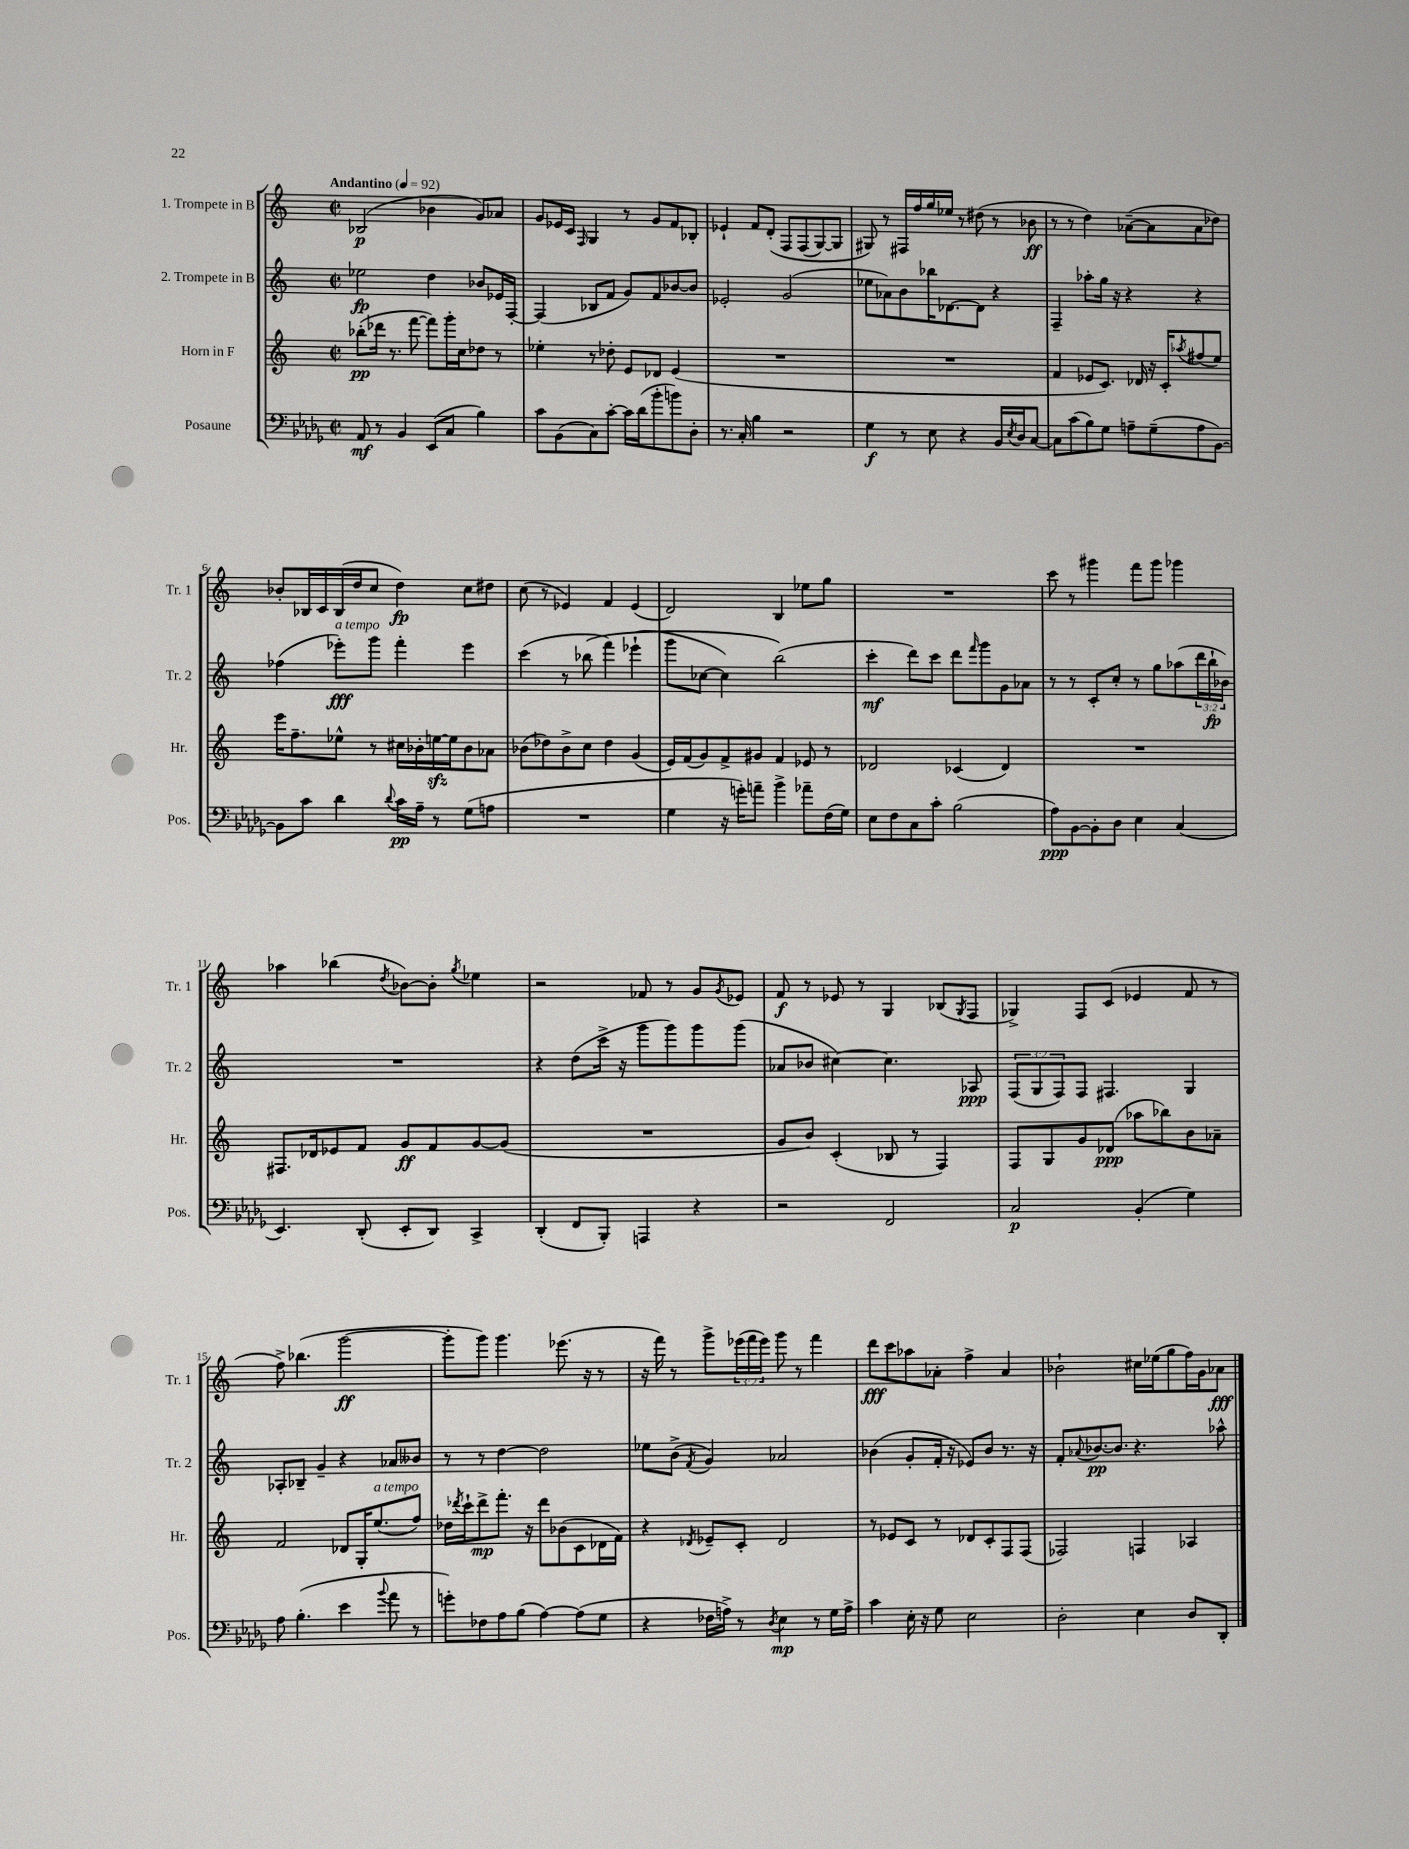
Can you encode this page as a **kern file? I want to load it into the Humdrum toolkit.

**kern	**dynam	**kern	**dynam	**kern	**dynam	**kern	**dynam
*part4	*part4	*part3	*part3	*part2	*part2	*part1	*part1
*staff4	*staff4	*staff3	*staff3	*staff2	*staff2	*staff1	*staff1
*I"Posaune	*	*I"Horn in F	*	*I"2. Trompete in B	*	*I"1. Trompete in B	*
*I'Pos.	*	*I'Hr.	*	*I'Tr. 2	*	*I'Tr. 1	*
*clefF4	*	*clefG2	*	*clefG2	*	*clefG2	*
*k[b-e-a-d-g-]	*	*k[]	*	*k[]	*	*k[]	*
*M2/2	*	*M2/2	*	*M2/2	*	*M2/2	*
*met(c|)	*	*met(c|)	*	*met(c|)	*	*met(c|)	*
*MM92	*	*MM92	*	*MM92	*	*MM92	*
=1	=1	=1	=1	=1	=1	=1	=1
!	!	!	!	!	!	!LO:TX:a:B:t=Andantino	!
8AA-/	mf	(8bb-X'\L	pp	2ee-X\	fp	(2B-X/	p
8r	.	16ddd-X\Jk	.	.	.	.	.
.	.	8.r	.	.	.	.	.
4BB-/	.	.	.	.	.	.	.
.	.	[8fff\	.	.	.	.	.
(8EE-/L	.	8fff\L])	.	4dd\	.	4b-X\	.
8C/J	.	16ggg'\L	.	.	.	.	.
.	.	16cc\J	.	.	.	.	.
4B-\)	.	8dd-X\J	.	8b-X/L	.	8g/L)	.
.	.	8r	.	16e-X/L	.	8a-X/J	.
.	.	.	.	[16F'/JJ	.	.	.
=2	=2	=2	=2	=2	=2	=2	=2
8c\L	.	4ee-X'\	.	(4F/]	.	8g/L	.
(8BB-\	.	.	.	.	.	16e-X/L	.
.	.	.	.	.	.	16c/JJ	.
.	.	.	.	.	.	16qqF/	.
8C\)	.	8r	.	8B-X/L	.	4G/	.
[8c'\J	.	8dd-X'\	.	8f/J	.	.	.
16c\LL]	.	8e/L	.	8g/L)	.	8r	.
(16d-\J	.	.	.	.	.	.	.
8b-'\	.	8d-X/J	.	8f/	.	8g/L	.
8bn\)	.	(4e/	.	[8b-X/	.	8f/	.
8D-'\J	.	.	.	8b-/J]	.	8B-X'/J	.
=3	=3	=3	=3	=3	=3	=3	=3
8.r	.	1r	.	2e-X'/	.	4e-X`/	.
16C'/	.	.	.	.	.	.	.
4B-\	.	.	.	.	.	8f/L	.
.	.	.	.	.	.	(8d'/J	.
2r	.	.	.	(2g/	.	8F/L	.
.	.	.	.	.	.	(8F/	.
.	.	.	.	.	.	[8G/)	.
.	.	.	.	.	.	8G/J]	.
=4	=4	=4	=4	=4	=4	=4	=4
4G-\	f	1r	.	8ee-X\L	.	8G#X/)	.
.	.	.	.	8a-X\)	.	8r	.
8r	.	.	.	8b\	.	16F#X/LL	.
.	.	.	.	.	.	16ff/	.
8E-\	.	.	.	16bb-X\K	.	16gg/	.
.	.	.	.	[8.d-X\	.	16ee-X/JJ	.
4r	.	.	.	.	.	8r	.
.	.	.	.	8d-\J]	.	(8dd#X\	.
16BB-/LL	.	.	.	4r	.	8r	.
8qE-/	.	.	.	.	.	.	.
16D-/J	.	.	.	.	.	.	.
[8C/J	.	.	.	.	.	8b-X\	ff
=5	=5	=5	=5	=5	=5	=5	=5
8C\L]	.	4f/	.	4F~/	.	8r	.
(8c\	.	.	.	.	.	8r	.
8B-\)	.	8e-X/L	.	8aa-X'\L	.	4dd\)	.
8G-\J	.	8.c/J)	.	16gg\Jk	.	.	.
.	.	.	.	16r	.	.	.
8An~\L	.	.	.	4r	.	([8a-X~\L	.
.	.	16d-X/	.	.	.	.	.
(8G-~\	.	16r	.	.	.	8a-\]	.
.	.	16c'/KL	.	.	.	.	.
.	.	8qaa-X/	.	.	.	.	.
8A\	.	(8ff#X/	.	4r	.	8a-\	.
[8BB-\J)	.	8ee/J)	.	.	.	8dd-X\J)	.
!!LO:LB:g=z
=6	=6	=6	=6	=6	=6	=6	=6
8BB-\L]	.	16eee\KL	.	(4ff-X\	.	8b-X'/L	.
.	.	8.ff~\	.	.	.	.	.
8c\J	.	.	.	.	.	16B-X/L	.
.	.	.	.	.	.	16c/	.
!	!	!	!	!LO:TX:a:i:t=a tempo	!	!	!
4d-\	.	8ee-X^^\J	.	8eee-X'\L)	fff	(16B-/	.
.	.	.	.	.	.	16dd/J	.
.	.	8r	.	8ggg\J	.	8cc/J	.
8qqd-/	.	.	.	.	.	.	.
16c\LL	pp	16cc#X\LL	.	4fff'\	.	4dd\)	fp
16A-~\JJ	.	16b-X'\	.	.	.	.	.
8r	.	[16eenzz\	.	.	.	.	.
.	.	16ee\J]	.	.	.	.	.
(8G-\L	.	8b-\	.	4eee-\	.	8cc\L	.
8An\J	.	8a-X\J	.	.	.	8dd#X\J	.
=7	=7	=7	=7	=7	=7	=7	=7
1r	.	(8b-X\L	.	(4ccc\	.	(8cc\	.
.	.	8dd-X\)	.	.	.	8r	.
.	.	8b-^\	.	8r	.	4e-X/)	.
.	.	8cc\J	.	(8bb-X\	.	.	.
.	.	4dd-\	.	4fff\)	.	4f/	.
.	.	(4g/	.	(4eee-X`\	.	(4e-/	.
=8	=8	=8	=8	=8	=8	=8	=8
4G-\	.	16e/LL)	.	8ggg\L	.	2d/)	.
.	.	(16f/J	.	.	.	.	.
.	.	8g/)	.	[8cc-X\J	.	.	.
16r	.	8f^/	.	4cc-\])	.	.	.
16gn'\KL)	.	.	.	.	.	.	.
8an~\J	.	8g#X/J	.	.	.	.	.
4b-^\	.	4f/	.	(2bb\)	.	4B/	.
8a-X~\L	.	8e-X/	.	.	.	8ee-X\L	.
(16F\L	.	8r	.	.	.	8gg\J	.
16G-\JJ)	.	.	.	.	.	.	.
=9	=9	=9	=9	=9	=9	=9	=9
8E-\L	.	2d-X/	.	4ccc'\	mf	1r	.
8F\	.	.	.	.	.	.	.
8C\	.	.	.	8ddd\L)	.	.	.
8c'\J	.	.	.	8ccc\J	.	.	.
(2B-\	.	(4c-X/	.	8ddd\L	.	.	.
.	.	.	.	16qqfff/	.	.	.
.	.	.	.	8ggg\	.	.	.
.	.	4d-/)	.	8g\	.	.	.
.	.	.	.	8a-X\J	.	.	.
=10	=10	=10	=10	=10	=10	=10	=10
8A-\L)	ppp	1r	.	8r	.	8ccc\	.
[8BB-\	.	.	.	8r	.	8r	.
8BB-'\]	.	.	.	8c'/L	.	4ggg#X\	.
8D-\J	.	.	.	8cc'/J	.	.	.
4E-\	.	.	.	8r	.	8fff\L	.
.	.	.	.	8gg\L	.	8ggg#\J	.
(4C/	.	.	.	(8aa-X\	.	4ggg-X\	.
.	.	.	.	24ddd\L	.	.	.
.	.	.	.	24bb`\	fp	.	.
.	.	.	.	24b-X\JJ)	.	.	.
!!LO:LB:g=z
=11	=11	=11	=11	=11	=11	=11	=11
4.EE-/)	.	8.F#X/L	.	1r	.	4aa-X\	.
.	.	16d-X/k	.	.	.	.	.
.	.	8e-X/	.	.	.	(4bb-X\	.
(8DD-'/	.	8f/J	.	.	.	.	.
.	.	.	.	.	.	8qdd/	.
8EE-'/L	.	8g/L	ff	.	.	[8b-X\L)	.
8DD-/J)	.	8f/	.	.	.	8b-'\J]	.
.	.	.	.	.	.	8qgg/	.
4CC^/	.	[8g/	.	.	.	4ee-X\	.
.	.	(8g/J]	.	.	.	.	.
=12	=12	=12	=12	=12	=12	=12	=12
(4DD-'/	.	1r	.	4r	.	2r	.
8FF/L	.	.	.	(8dd\L	.	.	.
8BBB-'/J)	.	.	.	16ccc^\Jk	.	.	.
.	.	.	.	16r	.	.	.
4AAAn/	.	.	.	8ggg\L	.	8f-X/	.
.	.	.	.	8ggg\)	.	8r	.
4r	.	.	.	8ggg\	.	8g/L	.
.	.	.	.	.	.	8qg/	.
.	.	.	.	(8ggg\J	.	8e-X/J	.
=13	=13	=13	=13	=13	=13	=13	=13
2r	.	8g/L	.	8a-X/L	.	8f/	f
.	.	8b/J)	.	8b-X/J	.	8r	.
.	.	(4c'/	.	[4cc#X\)	.	8e-X/	.
.	.	.	.	.	.	8r	.
2FF/	.	8B-X/	.	4.cc#\]	.	4G/	.
.	.	8r	.	.	.	.	.
.	.	4F/)	.	.	.	(8B-X/L	.
.	.	.	.	.	.	8qG/	.
.	.	.	.	8A-X/	ppp	8F/J	.
=14	=14	=14	=14	=14	=14	=14	=14
2C/	p	8F/L	.	(12F/L	.	4G-X^/)	.
.	.	.	.	12G/	.	.	.
.	.	8G/	.	.	.	.	.
.	.	.	.	12F/)	.	.	.
.	.	8g/	.	8F/J	.	8F/L	.
.	.	(8d-X/J	ppp	4.F#X/	.	(8c/J	.
(4BB-'/	.	8aa-X\L	.	.	.	4e-X/	.
.	.	8bb-X\)	.	.	.	.	.
4G-\)	.	8b\	.	4G/	.	8f/	.
.	.	8a-X~\J	.	.	.	8r	.
!!LO:LB:g=z
=15	=15	=15	=15	=15	=15	=15	=15
8A-\	.	2f/	.	8A-X'/L	.	8ff^\)	.
(4.B-'\	.	.	.	8B-X~/J	.	(4.bb-X\	.
.	.	.	.	4g~/	.	.	.
4e-\	.	8d-X/L	.	4r	.	[2ggg\	ff
.	.	16G'/K	.	.	.	.	.
!	!	!LO:TX:a:i:t=a tempo	!	!	!	!	!
.	.	(8.ee/	.	.	.	.	.
8qqb-/	.	.	.	.	.	.	.
8a-\	.	.	.	8a-X/L	.	.	.
8r	.	8ff/J)	.	8b--X/J	.	.	.
=16	=16	=16	=16	=16	=16	=16	=16
8gn'\L)	.	16dd-X\LL	.	8r	.	8ggg'\L]	.
.	.	8qddd-X/	.	.	.	.	.
.	.	16ccc`\J	.	.	.	.	.
8F-X\	.	8ddd-^\	mp	8r	.	8ggg\J)	.
8A-\	.	8.fff'\J	.	[4dd\	.	4.ggg\	.
(8B-\J	.	.	.	.	.	.	.
.	.	16r	.	.	.	.	.
[4A-\)	.	8ddd-\L	.	2dd\]	.	.	.
.	.	(8b-X\	.	.	.	(8.eee-X\	.
(8A-\L]	.	8c\	.	.	.	.	.
.	.	.	.	.	.	16r	.
8G-\J	.	16d-X\L	.	.	.	8r	.
.	.	16f\JJ)	.	.	.	.	.
=17	=17	=17	=17	=17	=17	=17	=17
4r	.	4r	.	8ee-X\L	.	16r	.
.	.	.	.	.	.	16fff\)	.
.	.	.	.	(8b^\J	.	8r	.
.	.	8qd-X/	.	8qf/	.	.	.
16F-X\LL	.	8e-X~/L	.	4g/)	.	8ggg^\L	.
16An^\JJ)	.	.	.	.	.	.	.
8r	.	8c'/J	.	.	.	(24eee-X\L	.
.	.	.	.	.	.	24fff\	.
.	.	.	.	.	.	24eee-\JJ)	.
8qD-/	.	.	.	.	.	.	.
4E-\	mp	2d-/	.	2a-X/	.	8ggg\	.
.	.	.	.	.	.	8r	.
8r	.	.	.	.	.	4fff\	.
16G-\LL	.	.	.	.	.	.	.
16A^\JJ	.	.	.	.	.	.	.
=18	=18	=18	=18	=18	=18	=18	=18
4c\	.	8r	.	(4b-X\	.	8ddd\L	fff
.	.	8e-X/L	.	.	.	8ccc\	.
16E-'\	.	8c/J	.	8g'/L	.	8aa-X\	.
16r	.	.	.	.	.	.	.
8G-\	.	8r	.	16f'/Jk	.	8a-X'\J	.
.	.	.	.	16r	.	.	.
2E-\	.	8d-X/L	.	8e-X/L)	.	4ff^\	.
.	.	8c'/	.	8b-/J	.	.	.
.	.	8F/	.	8.r	.	4a-/	.
.	.	(8F/J	.	.	.	.	.
.	.	.	.	16r	.	.	.
=19	=19	=19	=19	=19	=19	=19	=19
2D-'\	.	2F-X/)	.	8f'/L	.	2b-X`\	.
.	.	.	.	8qqa-X/	.	.	.
.	.	.	.	[8.b-X/	pp	.	.
.	.	.	.	8.b-/J]	.	.	.
4E-\	.	4Fn/	.	4.r	.	16cc#X\LL	.
.	.	.	.	.	.	(16ee-X\J	.
.	.	.	.	.	.	8gg\	.
8D-/L	.	4A-X/	.	.	.	16ff\L)	.
.	.	.	.	.	.	16g\J	.
8DD-'/J	.	.	.	8aa-X^^\	.	8a-X\J	fff
==	==	==	==	==	==	==	==
*-	*-	*-	*-	*-	*-	*-	*-
